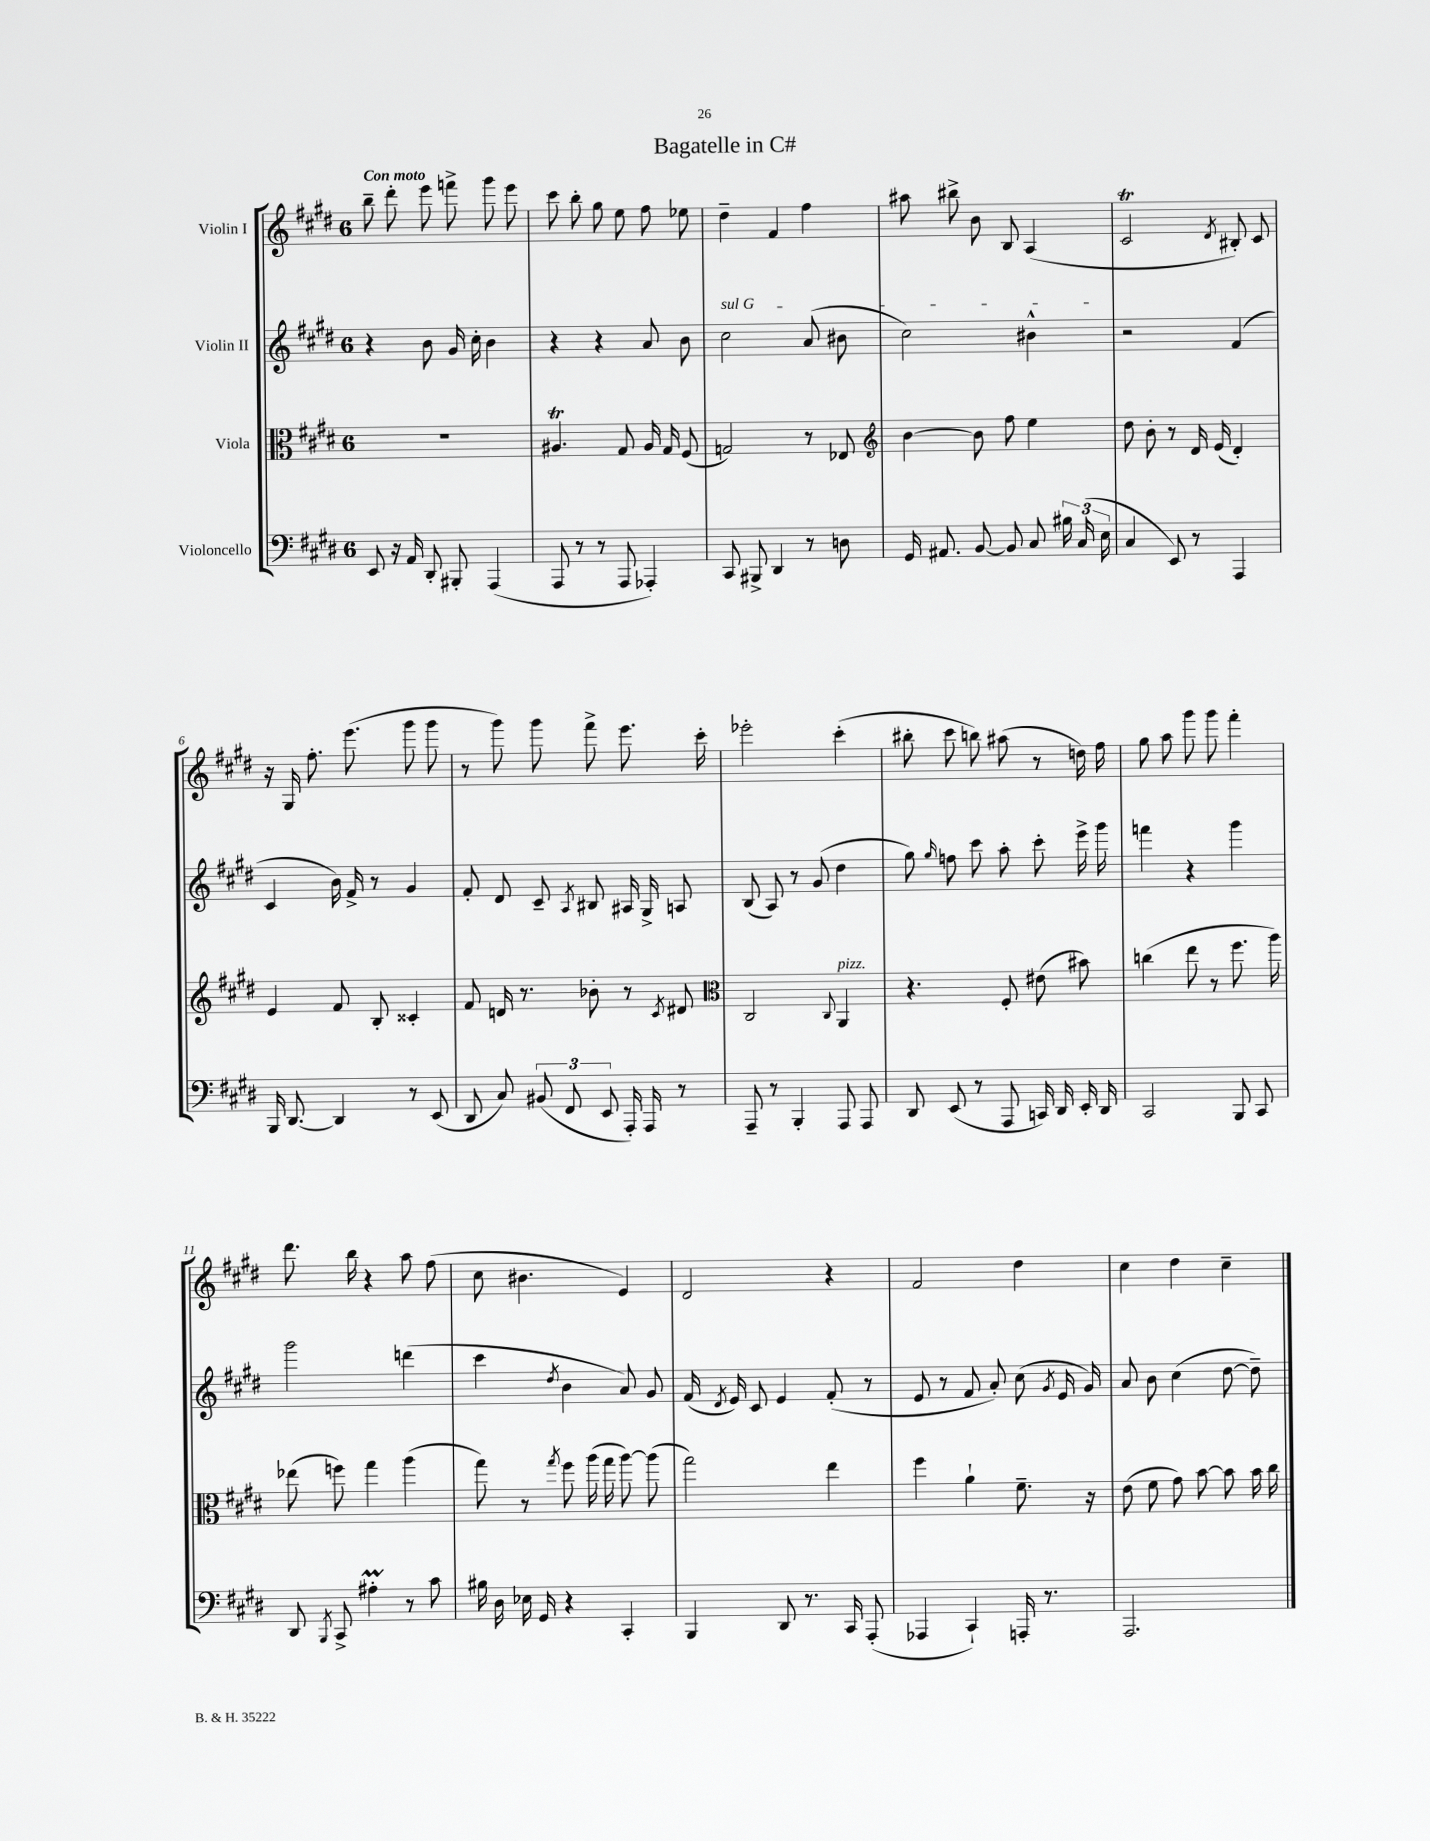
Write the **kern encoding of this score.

**kern	**kern	**kern	**kern
*staff4	*staff3	*staff2	*staff1
*clefF4	*clefC3	*clefG2	*clefG2
*k[f#c#g#d#]	*k[f#c#g#d#]	*k[f#c#g#d#]	*k[f#c#g#d#]
*M6/8	*M6/8	*M6/8	*M6/8
8EE/	2.r	4r	8bb~\
16r	.	.	8ddd#'\
16AA/	.	.	.
8DD#'/	.	8b\	8eee\
8BBB#'/	.	16g#/	8fff^\
.	.	16cc#'\	.
(4AAA/	.	4b\	8ggg#\
.	.	.	8eee\
=	=	=	=
8AAA/	4.A#/	4r	8ccc#\
8r	.	.	8bb'\
8r	.	4r	8gg#\
8AAA/	8G#/	.	8ee\
4AAA-'/)	16A#/	8a/	8ff#\
.	16G#/	.	.
.	(8F#/	8b\	8ee-\
=	=	=	=
8CC#/	2G/)	2cc#\	4dd#~\
8BBB#^/	.	.	.
4DD#/	.	.	4f#/
8r	8r	(8a/	4ff#\
8D\	8E-/	8b#\	.
=	=	=	=
*	*clefG2	*	*
16GG#/	[4b\	2cc#\)	8aa#\
8.AA#/	.	.	.
.	.	.	8bb#^\
[8BB/	8b\]	.	8b\
8BB/]	8ff#\	.	8B/
8C#/	4ee\	4b#^^\	(4A/
24B#\	.	.	.
(24C#/	.	.	.
24E\	.	.	.
=	=	=	=
4C#/	8dd#\	2r	2c#/
.	8b'\	.	.
8EE/)	8r	.	.
8r	16d#/	.	.
.	(16e/	.	.
.	.	.	8qd#/
4AAA/	4d#'/)	(4f#/	8B#'/)
.	.	.	8c#/
=	=	=	=
16BBB/	4e/	4c#/	16r
[8.DD#/	.	.	16G#/
.	.	.	8.ff#'\
4DD#/]	8f#/	16b\)	.
.	.	16f#^/	(8.eee\
.	8B'/	8r	.
8r	4c##'/	4g#/	8ggg#\
(8EE/	.	.	8ggg#\
=	=	=	=
8DD#/	8f#/	8f#'/	8r
8C#/)	16d/	8d#/	8ggg#\)
.	8.r	.	.
(12BB#/	.	8c#~/	8ggg#\
12FF#/	.	.	.
.	.	8qA/	.
.	8b-'\	8B#/	8fff#^\
12EE/	.	.	.
16AAA'/)	8r	16A#/	8.eee\
16AAA/	.	16G#^/	.
.	8qc#/	.	.
8r	8d#/	8A/	.
.	.	.	16ccc#'\
=	=	=	=
*	*clefC3	*	*
8AAA~/	2C#/	(8B/	2eee-'\
8r	.	8A/)	.
4BBB'/	.	8r	.
.	.	(8g#/	.
.	8qqC#/	.	.
8AAA/	4AA/	4dd#\	(4ccc#'\
8AAA/	.	.	.
=	=	=	=
8DD#/	4.r	8gg#\)	8bb#'\
.	.	16qqgg#/	.
(8EE/	.	8ff\	8ccc#\
8r	.	8ccc#\	8bb\)
8AAA/	8F#'/	8aa'\	(8aa#\
16CC/)	(8e#\	8ccc#'\	8r
16DD#/	.	.	.
16EE'/	8b#\)	16eee^\	16dd\)
16DD#/	.	16ggg#\	16ff#\
=	=	=	=
2CC#/	(4cc\	4fff\	8gg#\
.	.	.	8aa\
.	8ee\	4r	8ggg#\
.	8r	.	8ggg#\
8BBB/	8.ff#\	4ggg#\	4fff#'\
8CC#/	.	.	.
.	16aa\)	.	.
=	=	=	=
8DD#/	(8ee-\	2ggg#\	8.ddd#\
8qBBB/	.	.	.
8CC#^/	8ff\)	.	.
.	.	.	16bb\
4A#'\	4gg#\	.	4r
8r	(4aa\	(4ddd\	8aa\
8c#\	.	.	(8ff#\
=	=	=	=
16B#\	8gg#\)	4ccc#\	8cc#\
16D#\	.	.	.
16E-\	8r	.	4.b#\
16GG#/	.	.	.
.	8qgg#/	8qdd#/	.
4r	8ff#\	4b\	.
.	(16aa\	.	.
.	16gg#\	.	.
4CC#'/	[8aa\)	8a/)	4e/)
.	(8aa\]	8g#/	.
=	=	=	=
4BBB/	2gg#\)	(16f#/	2d#/
.	.	8qd#/	.
.	.	16e/)	.
.	.	8c#/	.
8DD#/	.	4e/	.
8.r	.	.	.
.	4ee\	(8f#'/	4r
16CC#/	.	.	.
(8AAA'/	.	8r	.
=	=	=	=
4AAA-/	4ff#\	8e/	2f#/
.	.	8r	.
4CC#`/)	4a`\	8f#/	.
.	.	8a'/)	.
16AAA'/	8.f#~\	(8cc#\	4dd#\
8.r	.	.	.
.	.	8qg#/	.
.	.	16e/	.
.	16r	16g#/)	.
=	=	=	=
2.AAA/	(8e\	8a/	4cc#\
.	8f#\	8b\	.
.	8g#\)	(4cc#\	4dd#\
.	[8b\	.	.
.	8b\]	[8dd#\	4cc#~\
.	16b\	8dd#~\])	.
.	16cc#\	.	.
==	==	==	==
*-	*-	*-	*-
